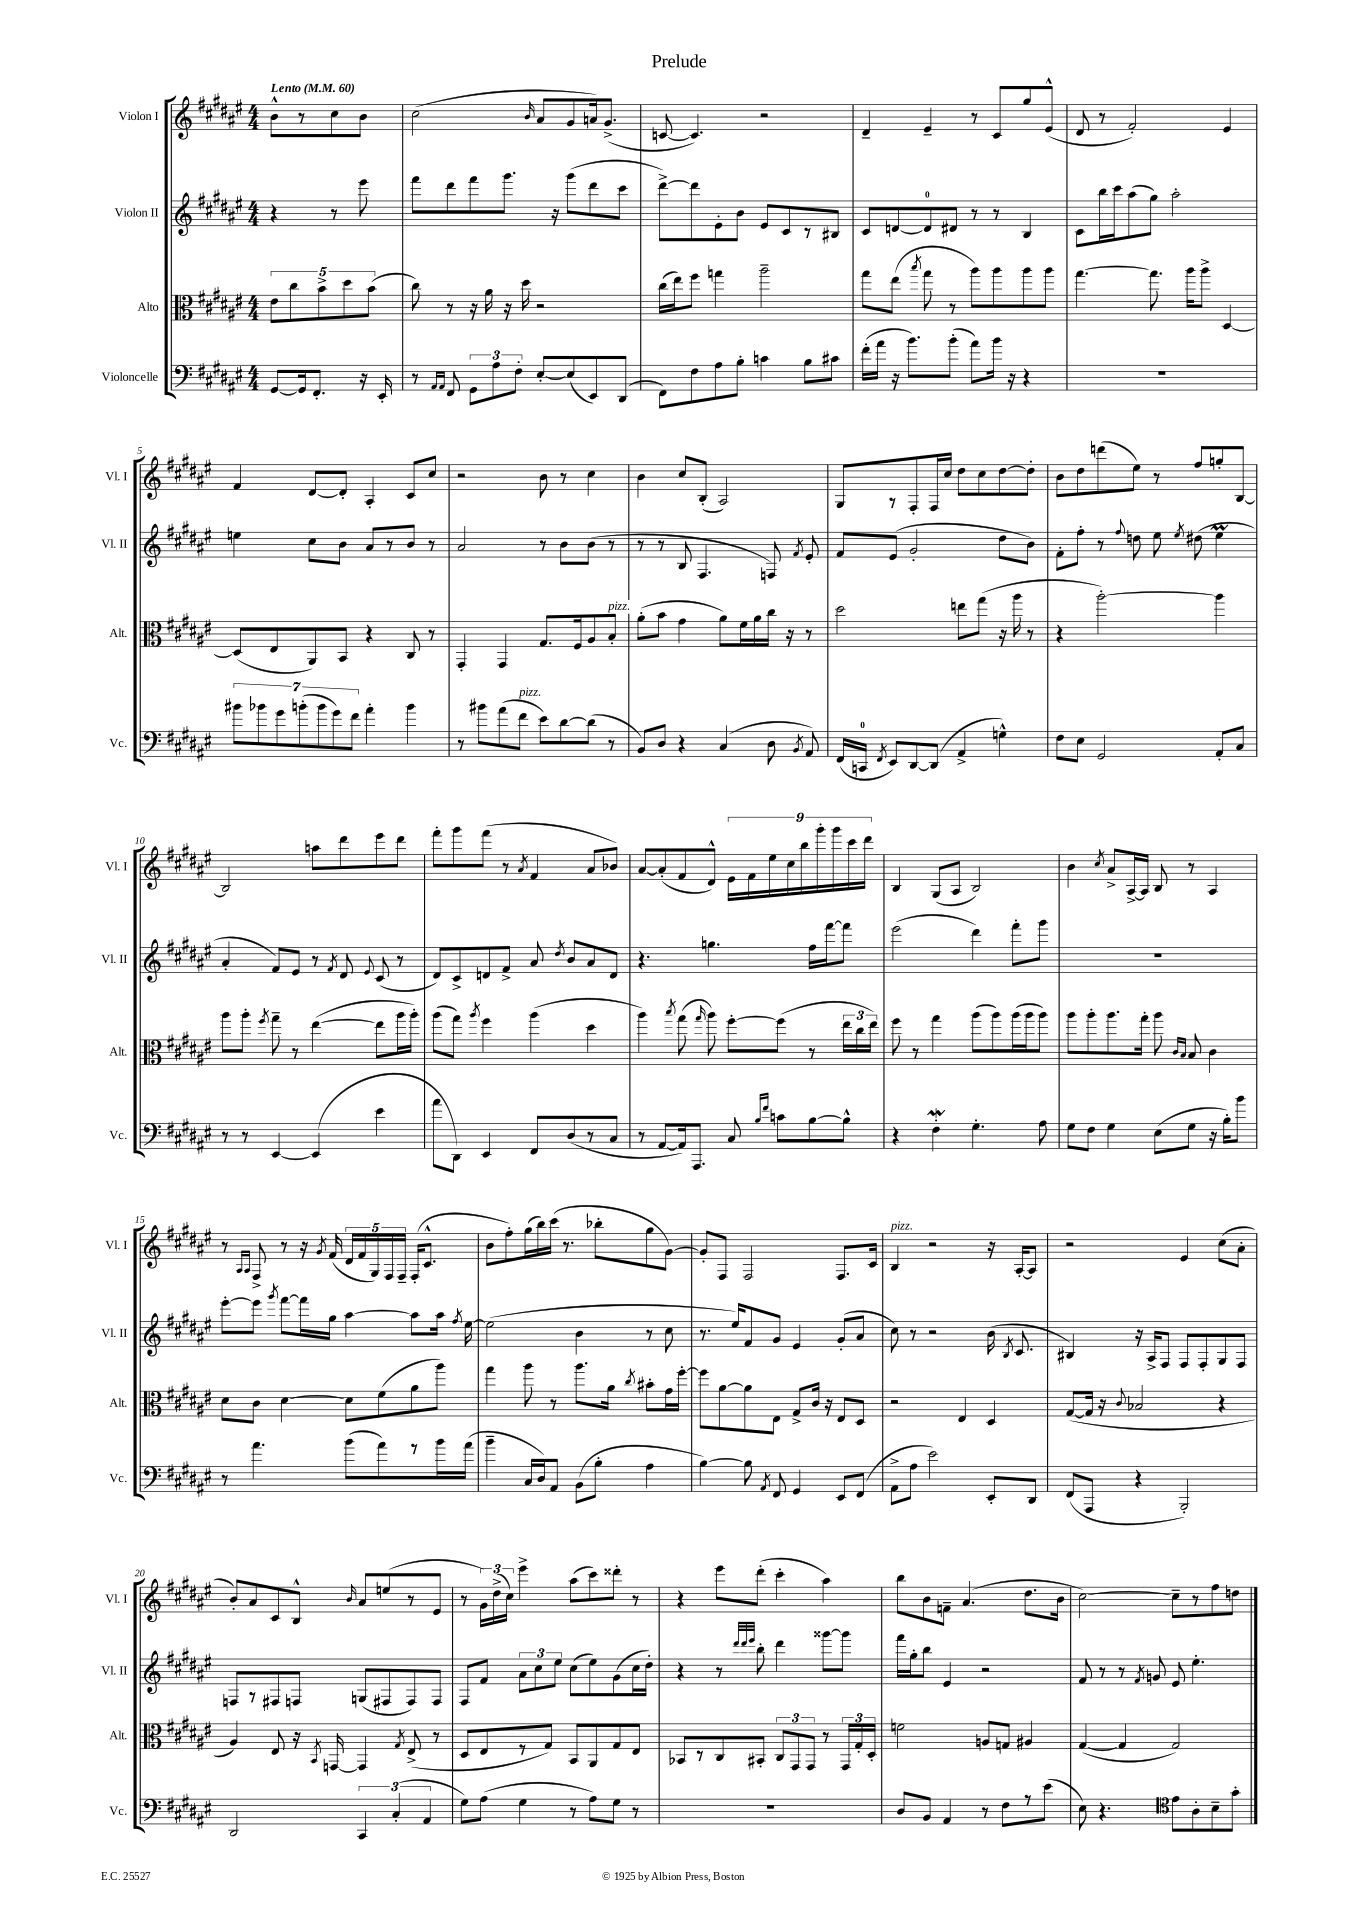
\header { title = "Prelude" }
<<
\new StaffGroup <<
\new Staff = "s0" \with { instrumentName = "Violon I" shortInstrumentName = "Vl. I" } {
    \clef treble \key fis \major \numericTimeSignature \time 4/4 \partial 2 \tempo "Lento" 4 = 60
    \autoBeamOff b'8[-^ r8 cis''8 b'8] |
    cis''2( \grace { b'16 } ais'8[ gis'8 a'16) gis'8.]->( |
    c'8~ c'4.) r2 |
    dis'4-- eis'4-- r8 cis'8[ gis''8 eis'8]-^( |
    dis'8 r8 fis'2-.) eis'4 |
    fis'4 dis'8[~ dis'8]-. ais4-. cis'8[ cis''8] |
    r2 b'8 r8 cis''4 |
    b'4 cis''8[ b8]-.( ais2) |
    gis8[ r8 fis8-. fis16 cis''16] dis''8[ cis''8 dis''8~ dis''8]-. |
    b'8[ dis''8 d'''8( eis''8]) r8 fis''8[ g''8-. b8]~ |
    b2 a''8[ dis'''8 eis'''8 dis'''8] |
    fis'''8[-. gis'''8 fis'''8]( r8 \acciaccatura { ais'8 } fis'4 ais'8[ bes'8]) |
    ais'8[~ ais'8-.( fis'8 dis'8]-^) \tuplet 9/8 { eis'16[ fis'16 eis''16 cis''16 b''16 gis'''16-. gis'''16 cis'''16 dis'''16] } |
    b4 gis8[( ais8] b2) |
    b'4 \acciaccatura { cis''8 } ais'8[-> ais16~-> ais16] b8 r8 ais4 |
    r8 \grace { ais16[ ais16] } fis8-> r8 r16 \acciaccatura { gis'8 } fis'16( \tuplet 5/4 { dis'16[ fis'16 gis16) fis16 fis16]-- } fis16[-.( cis'8.]-^ |
    b'8[ fis''8-.) gis''16( b''16) cis'''16]( r8. bes''8[-. gis''8 gis'8]~) |
    gis'8[-. fis8] fis2 fis8.[ cis'16] |
    b4^\markup { \italic "pizz." } r2 r16 ais16[~-. ais8] |
    r2 eis'4 cis''8[( ais'8]-. |
    b'8[-.) ais'8 cis'8 b8]-^ \grace { b'16 } ais'8[ e''8( r8 eis'8] |
    r8 \tuplet 3/2 { gis'16[) dis''16->( cis''16]) } eis'''4-> ais''8[( cis'''8) disis'''8]-. r8 |
    r4 eis'''8[ dis'''8]-.( cis'''4-. ais''4) |
    b''8[ b'8 f'8]-- ais'4.( dis''8.[ b'16] |
    cis''2~) cis''8[-- r8 fis''8 d''8] \bar "|." |
}
\new Staff = "s1" \with { instrumentName = "Violon II" shortInstrumentName = "Vl. II" } {
    \clef treble \key fis \major \numericTimeSignature \time 4/4 \partial 2
    \autoBeamOff r4 r8 eis'''8 |
    fis'''8[ dis'''8 fis'''8 gis'''8.] r16 gis'''8[( dis'''8 cis'''8] |
    dis'''8[~->) dis'''8 eis'8-. b'8] eis'8[ cis'8 r8 bis8] |
    cis'8[ d'8~ d'8-0 dis'8] r8 r8 b4 |
    cis'8[ b''16 cis'''16 ais''8( gis''8]) ais''2-. |
    e''4 cis''8[ b'8] ais'8[ r8 b'8] r8 |
    ais'2 r8 b'8[ b'8]( r8 |
    r8 r8 b8 fis4. f8) \acciaccatura { fis'8 } eis'8-. |
    fis'8[ eis'8]( gis'2-. dis''8[ b'8]) |
    fis'8[-. fis''8]-. r8 \appoggiatura { fis''8 } d''8 eis''8 \acciaccatura { eis''8 } dis''8( eis''4\prall |
    ais'4-. fis'8[) eis'8] r8 \acciaccatura { fis'8 } dis'8 \appoggiatura { eis'8 } cis'8( r8 |
    dis'8[) cis'8-> d'8 fis'8]-> ais'8 \acciaccatura { dis''8 } b'8[ ais'8 d'8] |
    r4. g''4. fis''16[ fis'''16~ fis'''8] |
    eis'''2( dis'''4) fis'''8[-. gis'''8] |
    R1 |
    eis'''8[~-. eis'''8] \acciaccatura { gis'''8 } fis'''8[~ fis'''16 gis''16] ais''4~ ais''8[ ais''16] \acciaccatura { fis''8 } eis''16~ |
    eis''2( b'4 r8 cis''8 |
    r8. eis''16[) fis'8 gis'8] eis'4 gis'8[-.( ais'8] |
    cis''8) r8 r2 b'16( \acciaccatura { b8 } cis'8. |
    bis4) r16 ais16[-> fis8] fis8[ fis8-. gis8 fis8] |
    f8[ r8 fis8 f8] g8[( fis8 fis8) fis8] |
    fis8[ fis'8] \tuplet 3/2 { ais'8[ cis''8 eis''8] } cis''8[( eis''8) gis'8( cis''16 dis''16]-.) |
    r4 r8 \grace { dis'''32[ dis'''32 eis'''32] } b''8-. dis'''4 gisis'''8[~ gisis'''8] |
    fis'''16[ gis''16-. b''8] eis'4 r2 |
    fis'8 r8 r8 \acciaccatura { fis'8 } g'8 eis'8 eis''4.-. \bar "|." |
}
\new Staff = "s2" \with { instrumentName = "Alto" shortInstrumentName = "Alt." } {
    \clef alto \key fis \major \numericTimeSignature \time 4/4 \partial 2
    \autoBeamOff \tuplet 5/4 { eis'8[ cis''8 b'8-> dis''8 b'8]( } |
    cis''8) r8 r16 ais'16 r16 dis''16 r2 |
    cis''16[( eis''16) fis''8] g''4 ais''2-- |
    gis''8[ eis''8]( \acciaccatura { b''8 } gis''8 r8 ais''8[) ais''8 ais''8 ais''8] |
    gis''4.~ gis''8. ais''16[ ais''8]-> dis4~ |
    dis8[( eis8 ais,8) b,8] r4 cis8 r8 |
    gis,4-. gis,4 gis8.[ fis16 ais8 b8]-.^\markup { \italic "pizz." } |
    ais'8[-.( b'8] gis'4 ais'8[) fis'16 ais'16 cis''16] r16 r8 |
    dis''2 e''8[ gis''8]( r16 ais''16 r8 |
    r4 ais''2~-.) ais''4 |
    ais''8[ ais''8]-. \acciaccatura { fis''8 } gis''8-- r8 eis''4~( eis''8[ ais''16 ais''16]-.) |
    ais''8[( gis''8]) \acciaccatura { ais''8 } fis''4 ais''4( dis''4 |
    ais''4) \acciaccatura { b''8 } gis''8( \grace { gis''16 } ais''8) fis''8[~-. fis''8]( r8 \tuplet 3/2 { eis''16[ cis''16 eis''16]) } |
    fis''8 r8 gis''4 ais''8[( ais''8) ais''16( ais''16 ais''8]) |
    ais''8[ ais''8-. ais''8. gis''16]-. ais''8 \grace { cis'16[ b16] } b8 cis'4 |
    dis'8[ cis'8] dis'4~ dis'8[ fis'8( ais'8 ais''8]) |
    gis''4 ais''8 r8 ais''8.[ ais'16] \acciaccatura { cis''8 } bis'8[-. gis'16 fis''16]~-. |
    fis''8[ ais'8~ ais'8 eis8] gis8[-> cis'16] r16 eis8[ dis8] |
    r2 eis4 dis4 |
    gis8[~( gis16] r16 \appoggiatura { cis'8 } bes2 r4 |
    ais4) eis8 r16 \acciaccatura { b,8 } g,16~ g,4 \acciaccatura { gis8 } eis8->( r8 |
    dis8[ eis8 r8 gis8]) b,8[ ais,8 gis8 eis8] |
    bes,8[ r8 cis8 bis,8]-. \tuplet 3/2 { cis8[ gis,8 gis,8] } r8 \tuplet 3/2 { gis,16[ gis16-. dis16]-. } |
    f'2 a8[ g8] ais4 |
    gis4~( gis4 gis2) \bar "|." |
}
\new Staff = "s3" \with { instrumentName = "Violoncelle" shortInstrumentName = "Vc." } {
    \clef bass \key fis \major \numericTimeSignature \time 4/4 \partial 2
    \autoBeamOff gis,8[~ gis,16 fis,8.]-. r16 eis,16-. |
    r8 \grace { ais,16[ ais,16] } fis,8 \tuplet 3/2 { gis,8[ ais8 fis8]-. } eis8[~-. eis8( eis,8) dis,8]( |
    fis,8[) fis8 ais8 b8]-. c'4 b8[ cis'8] |
    fis'16[-.( ais'16] r16 b'8.[) b'8]-.( ais'8[) b'16] r16 r4 |
    R1 |
    \tuplet 7/4 { bis'8[ bes'8 gis'8 b'8-.( b'8 gis'8) fis'8] } ais'4-. b'4 |
    r8 bis'8[ ais'8( fis'8]^\markup { \italic "pizz." } eis'8[) dis'8~ dis'8]( r8 |
    b,8[) dis8] r4 cis4( dis8 \acciaccatura { b,8 } ais,8) |
    fis,16[( c,16]-0 \acciaccatura { fis,8 } eis,8[) dis,8~ dis,8]( ais,4-> g4-^) |
    fis8[ eis8] gis,2 ais,8[-. cis8] |
    r8 r8 eis,4~ eis,4( eis'4 |
    ais'8[ dis,8]) eis,4 fis,8[ dis8( r8 cis8] |
    r8 ais,8[~ ais,16) ais,,8.] cis8 \grace { b16[ fis'16] } c'8[ b8~ b8]-^ |
    r4 fis4-.\mordent gis4.-. ais8 |
    gis8[ fis8] gis4 eis8[( gis8] r16 b16[-.) b'8] |
    r8 ais'4. b'8[( ais'8) r8 b'16 ais'16]( |
    b'4-- cis16[ dis16) ais,8] b,8[( b8]-. ais4 |
    b4~) b8 \acciaccatura { ais,8 } fis,8 gis,4 eis,8[ fis,8]( |
    ais,8[-> ais8] eis'2) eis,8[-. dis,8] |
    fis,8[( ais,,8] r4 b,,2-.) |
    dis,2 \tuplet 3/2 { cis,4 cis4-.( ais,4 } |
    gis8[) ais8]( gis4 r8 ais8[) gis8] r8 |
    R1 |
    dis8[ b,8] ais,4 r8 fis8[ r8 eis'8]( |
    eis8) r4. \clef tenor eis'8[ ais8-. b8-- gis'8]-. \bar "|." |
}
>>
>>
